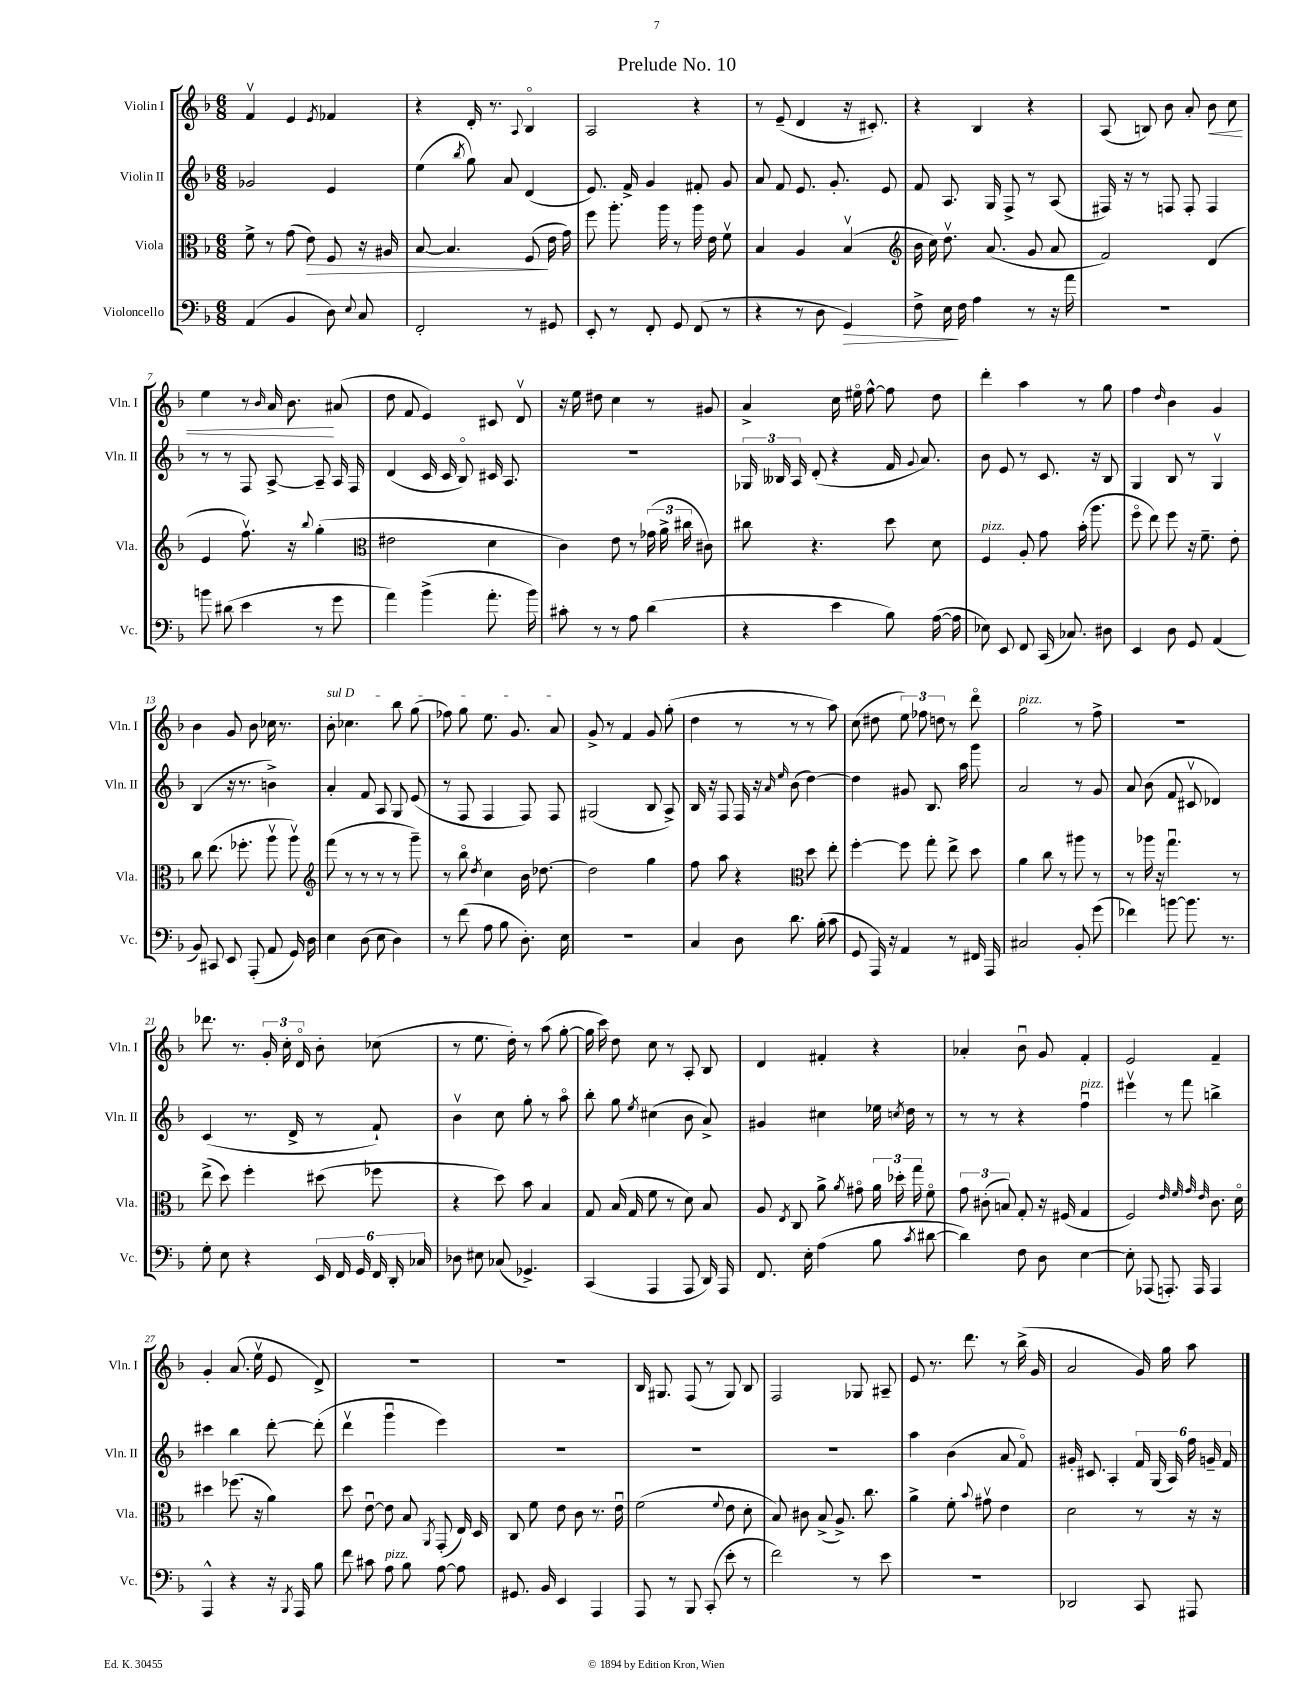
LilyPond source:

\header { title = "Prelude No. 10" }
<<
\new StaffGroup <<
\new Staff = "s0" \with { instrumentName = "Violin I" shortInstrumentName = "Vln. I" } {
    \clef treble \key f \major \numericTimeSignature \time 6/8
    \autoBeamOff f'4\upbow e'4 \acciaccatura { e'8 } fes'4 |
    r4 d'16-. r8. \appoggiatura { a8 } bes4\flageolet |
    a2 r4 |
    r8 e'8--( d'4 r16 cis'8.-.) |
    r4 bes4 r4 |
    a8( b8) bes'8 a'8-. bes'8\< c''8 |
    e''4 r8 \grace { bes'16 } a'16 bes'8.\! ais'8( |
    d''8 f'8 e'4) cis'8 d'8\upbow |
    r16 e''16 dis''8 c''4 r8 gis'8 |
    a'4-> c''16 eis''16\flageolet f''8~-^ f''8 d''8 |
    d'''4-. a''4 r8 g''8 |
    f''4 \grace { d''16 } bes'4 g'4 |
    bes'4 g'8 bes'8 ces''16 r8. |
    \once \override TextSpanner.bound-details.left.text = \markup { \italic "sul D" } bes'8-.\startTextSpan ces''4. bes''8 g''8( |
    fes''8) g''8 e''8. g'8. a'8\stopTextSpan |
    g'8-> r8 f'4 g'8 g''8-.( |
    d''4 r8 r8 r8 a''8) |
    c''8( dis''8 \tuplet 3/2 { e''8) fes''8 d''8 } r8 d'''8\flageolet |
    g''2^\markup { \italic "pizz." } r8 f''8-> |
    R2. |
    des'''8. r8. \tuplet 3/2 { g'16-. c''16-. d'16\flageolet } bes'8-. ces''8( |
    r8 e''8. d''16-.) r8 a''8( g''8~-. |
    g''16 c'''16) d''8 c''8 r8 a8-. bes8 |
    d'4 fis'4-. r4 |
    aes'4-. bes'8\downbow g'8 f'4-. |
    e'2 f'4-- |
    g'4-. a'8.( e''16\upbow e'8 d'8->) |
    r2. |
    R2. |
    bes16 gis8. f8( r8 gis8) bes8 |
    f2 ges8 ais8-- |
    e'8 r8. d'''8. r8 bes''16->( g'16 |
    a'2 g'16) g''16 a''8 \bar "|." |
}
\new Staff = "s1" \with { instrumentName = "Violin II" shortInstrumentName = "Vln. II" } {
    \clef treble \key f \major \numericTimeSignature \time 6/8
    \autoBeamOff ges'2 e'4 |
    e''4( \acciaccatura { bes''8 } g''8) a'8 d'4( |
    e'8.) f'16-> g'4 fis'8-. g'8 |
    a'8 f'8 e'8. g'8.-. e'8 |
    f'8 a8. g16 f8-> r8 a8( |
    fis16) r16 r8 f8 f8-. f4 |
    r8 r8 f8 a8~-> a8-- a16 f16 |
    d'4( c'16 c'16 bes8\flageolet) cis'16 a8. |
    R2. |
    \tuplet 3/2 { ges16 beses16 a16 } d'8-.( r4 f'16 \appoggiatura { g'8 } a'8.) |
    bes'8 e'8 r8 c'8. r16 bes8 |
    g4 bes8 r8 g4\upbow |
    bes4( r16 r8. b'4->) |
    a'4-. f'8 a8 g8 e'8( |
    r8 f8 f4 f8) f8 |
    gis2( bes8 a8->) |
    bes16 r16 f8 f16 r16 \grace { a'16 e''16 } bes'8( d''4~) |
    d''4 gis'8 bes8. a''16 g'''8 |
    a'2 r8 g'8 |
    a'8 bes'8( f'8 cis'8\upbow des'4) |
    c'4( r8. d'16-> r8 f'8-!) |
    bes'4\upbow c''8 g''8-. r8 a''8\flageolet |
    bes''8-. g''8 \acciaccatura { e''8 } cis''4( bes'8 a'8->) |
    gis'4 cis''4 ees''16 \acciaccatura { c''8 } d''16 r8 |
    r8 r8 r4 f''4\downbow^\markup { \italic "pizz." } |
    eis'''4\upbow r8 f'''8 b''4-> |
    cis'''4 bes''4 d'''8~-. d'''8-.( |
    d'''4\upbow g'''4\downbow e'''4) |
    R2. |
    R2. |
    R2. |
    a''4 bes'4( a'8 f'8\flageolet) |
    gis'16-. cis'8. a4-. \tuplet 6/4 { f'16 g16( a16) f''16 g'16-- f'16 } \bar "|." |
}
\new Staff = "s2" \with { instrumentName = "Viola" shortInstrumentName = "Vla." } {
    \clef alto \key f \major \numericTimeSignature \time 6/8
    \autoBeamOff f'8-> r8 g'8( e'8\>) f8 r16 ais16 |
    bes8~ bes4. f8\!( e'16 g'16) |
    f''8 a''8.-. a''16 r8 a''16 e'16 f'8\upbow |
    bes4 a4 bes4\upbow( |
    \clef treble bes'16 c''16) d''8.\upbow a'8.( g'8 a'8 |
    f'2) d'4( |
    e'4 f''8.\upbow) r16 \appoggiatura { bes''8 } g''4-.( |
    \clef alto eis'2 d'4 |
    c'4) e'8 r8 \tuplet 3/2 { ges'16( a'16-> cis''16 } cis'8) |
    cis''8 r4. d''8 d'8 |
    f4^\markup { \italic "pizz." } a8-. g'8 bes'16-.( a''8. |
    f''8\flageolet e''8) f''8 r16 f'8.-- e'8-. |
    c''8 e''8.( fes''8.-. a''8\upbow a''8\upbow) |
    \clef treble f'''8( r8 r8 r8 r8 g'''8--) |
    r8 bes''8\flageolet \acciaccatura { d''8 } c''4 bes'16 des''8.~ |
    des''2 g''4 |
    f''8 a''8 r4 \clef alto d''8 e''8-. |
    f''4~-. f''8 g''8-. e''8-> d''8 |
    a'4 c''8 r8 ais''8 r8 |
    r8 aes''16 r16 g''4.\downbow r8 |
    e''8->( d''8) f''4-. dis''8( fes''8 |
    r4 d''8) bes'8 bes4 |
    g8 bes16( g16 f'8 r8 d'8) bes8 |
    a8 \acciaccatura { e8 } c8 a'8-> \acciaccatura { a'8 } gis'8\flageolet \tuplet 3/2 { a'16 des''16-. g''16 } f'8\flageolet |
    \tuplet 3/2 { g'8 cis'8-.( b8) } g8-. r16 fis16( g4 |
    f2) \grace { e'32 f'32 g'32 e'32 } c'8. d'16\flageolet |
    dis''4 fes''8.( r16 a'4) |
    d''8 e'8~\downbow e'8 bes8 \acciaccatura { a,8 } g,8-.( e16) d16 |
    c8 f'8 e'8 c'8 r8. e'16\downbow |
    f'2( \appoggiatura { f'8 } e'8 d'8-. |
    bes8) cis'8 bes8->( a8.->) c''8. |
    a'4-> f'8-. \appoggiatura { bes'8 } gis'8\upbow e'4 |
    d'2 r8 r16 r16 \bar "|." |
}
\new Staff = "s3" \with { instrumentName = "Violoncello" shortInstrumentName = "Vc." } {
    \clef bass \key f \major \numericTimeSignature \time 6/8
    \autoBeamOff a,4( bes,4 d8) \appoggiatura { e8 } c8 |
    f,2-. r8 gis,8 |
    e,8-. r8 f,8-. g,8 f,8( r8 |
    r4 r8 d8 g,4\>) |
    f8-> e16\! f16 a4 r8 r16 a'16 |
    r2. |
    b'8 dis'8( e'4 r8 g'8 |
    a'4) bes'4->( a'8.-. bes'16) |
    cis'8-. r8 r8 a8 d'4( |
    r4 e'4 bes8) a16~( a16 |
    ees8) e,8 f,8 c,16( ces8.) dis8 |
    e,4 d8 g,8 a,4( |
    bes,8) cis,8 e,8 a,,8-.( a,8 g,16) d16 |
    e4 d8( e8 d4) |
    r8 f'8( a8 bes8 d8.-.) e16 |
    R2. |
    c4 d8 d'8. bes16-.( c'8 |
    g,8 a,,16) r16 a,4 r8 fis,16 a,,16 |
    cis2 bes,8-. g'8( |
    fes'4) b'8~ b'8. r8. |
    g8-. e8 r4 \tuplet 6/4 { e,16 f,16 g,16 f,16 d,16-. ces16 } |
    des8 eis8 ces8( ges,4.->) |
    c,4( a,,4 a,,8 d,16) a,,16 |
    f,8. e16-. a4( bes8 \acciaccatura { c'8 } dis'8~ |
    dis'4) f8 d8 e4~ |
    e8-. aes,,8( a,,8.-.) a,,16 a,,4 |
    a,,4-^ r4 r16 \acciaccatura { bes,,8 } a,,16 bes8 |
    f'8 cis'8 a8^\markup { \italic "pizz." } bes8 a8~ a8 |
    gis,8. bes,16 e,4 a,,4 |
    a,,8 r8 bes,,8 c,8-.( e'8-. r8 |
    f'2) r8 e'8 |
    R2. |
    des,2 c,8 ais,,8 \bar "|." |
}
>>
>>
